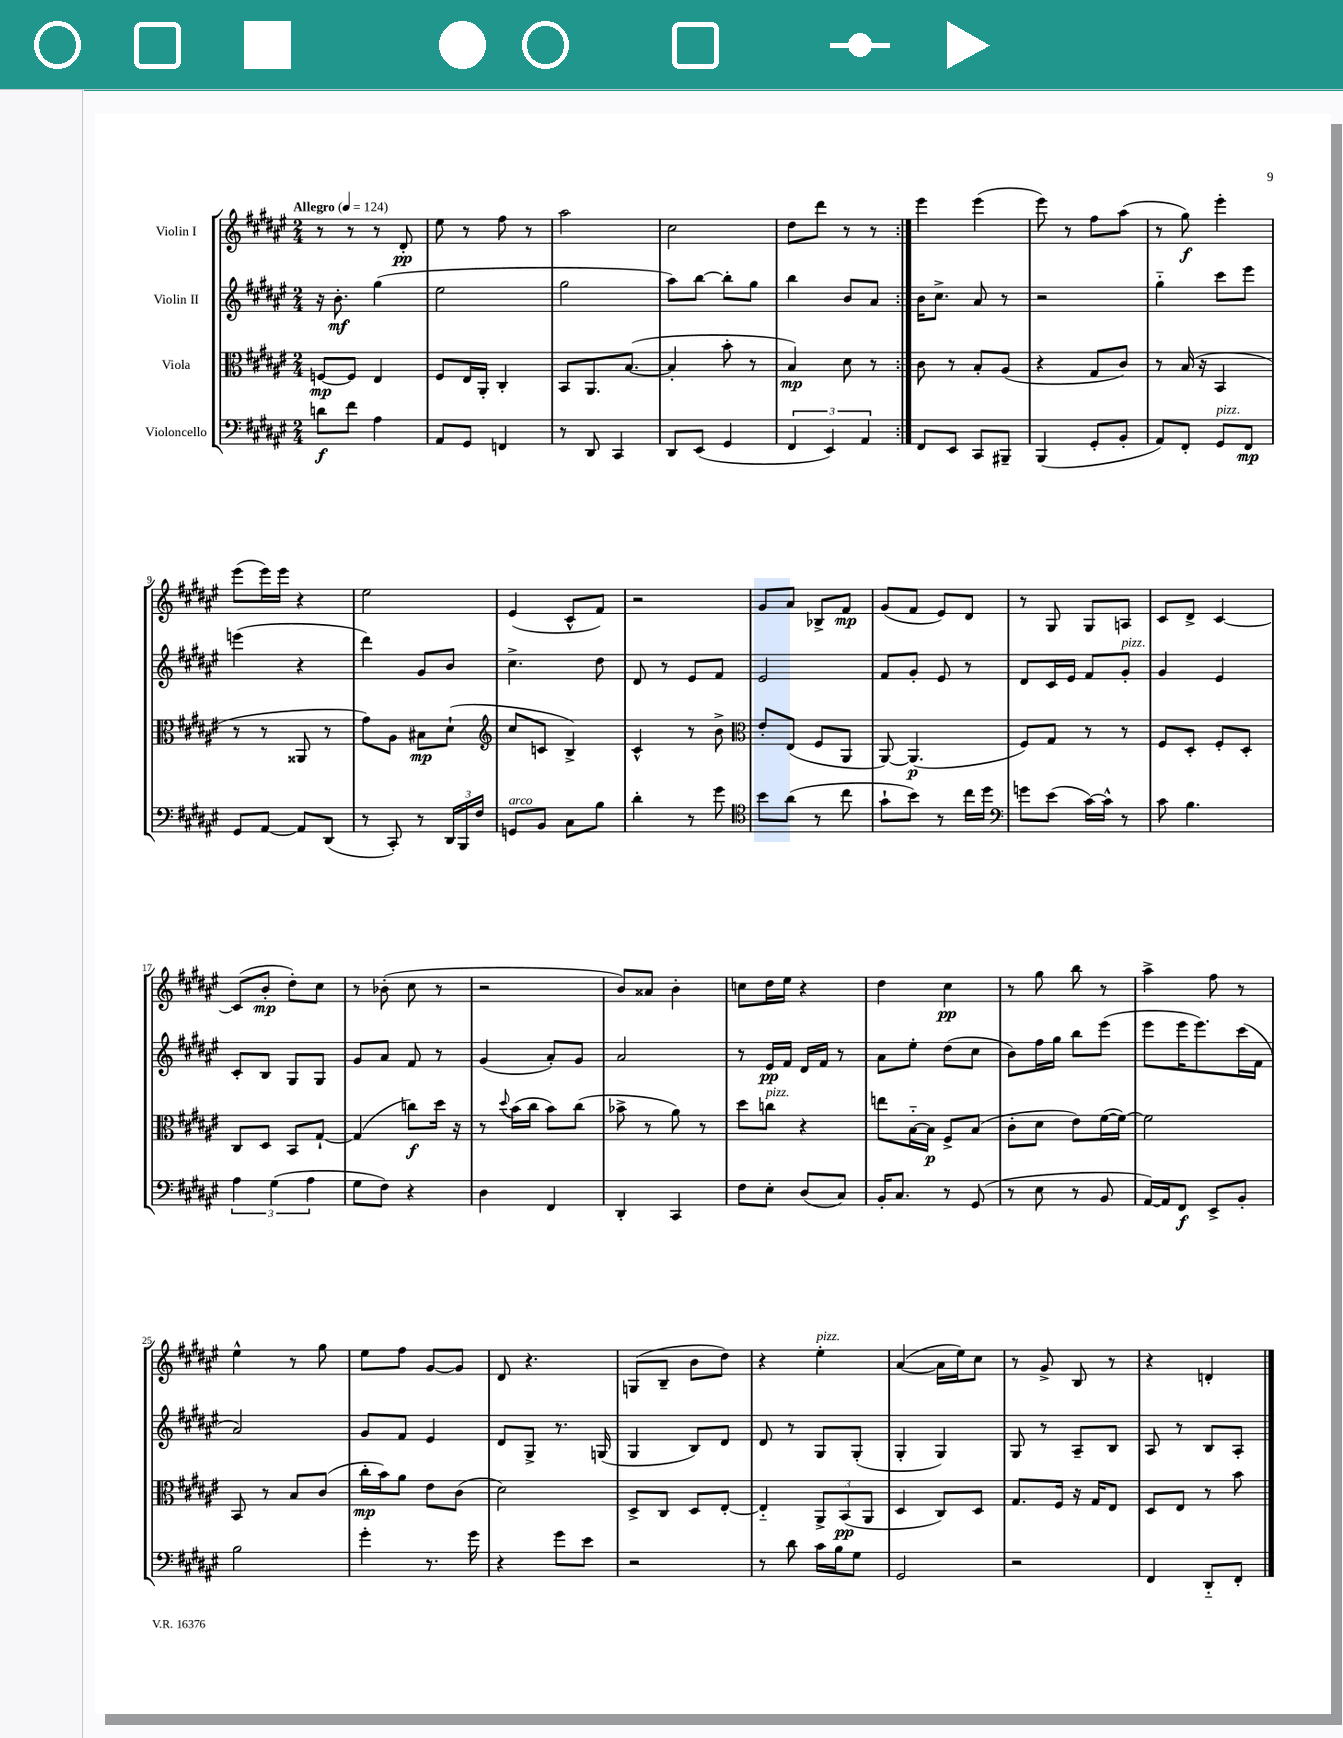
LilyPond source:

<<
\new StaffGroup <<
\new Staff = "s0" \with { instrumentName = "Violin I" } {
    \clef treble \key fis \major \numericTimeSignature \time 2/4 \tempo "Allegro" 4 = 124
    \repeat volta 2 { r8 r8 r8 dis'8-.\pp |
    eis''8 r8 fis''8 r8 |
    ais''2 |
    cis''2 |
    dis''8 dis'''8 r8 r8 | }
    eis'''4 eis'''4( |
    eis'''8) r8 fis''8 ais''8( |
    r8 gis''8\f) eis'''4-. |
    eis'''8( eis'''16) eis'''16 r4 |
    eis''2 |
    eis'4( cis'8-^ fis'8) |
    r2 |
    gis'8 ais'8 bes8-> fis'8\mp |
    gis'8( fis'8 eis'8) dis'8 |
    r8 gis8 gis8 a8 |
    cis'8 dis'8-> cis'4~ |
    cis'8( b'8-.\mp dis''8-.) cis''8 |
    r8 bes'8-.( cis''8 r8 |
    r2 |
    b'8) aisis'8 b'4-. |
    c''8 dis''16 eis''16 r4 |
    dis''4 cis''4\pp |
    r8 gis''8 b''8 r8 |
    ais''4-> fis''8 r8 |
    eis''4-^ r8 gis''8 |
    eis''8 fis''8 gis'8~ gis'8 |
    dis'8 r4. |
    g8( b8-- b'8 dis''8) |
    r4 eis''4-.^\markup { \italic "pizz." } |
    ais'4~( ais'16 eis''16) cis''8 |
    r8 gis'8-> b8 r8 |
    r4 d'4-. \bar "|." |
}
\new Staff = "s1" \with { instrumentName = "Violin II" } {
    \clef treble \key fis \major \numericTimeSignature \time 2/4
    \repeat volta 2 { r16 b'8.-.\mf gis''4( |
    eis''2 |
    gis''2 |
    ais''8) b''8~ b''8-. gis''8 |
    b''4 b'8 ais'8 | }
    b'16 cis''8.-> ais'8 r8 |
    r2 |
    gis''4-_ cis'''8 eis'''8 |
    e'''4( r4 |
    dis'''4) gis'8 b'8 |
    cis''4.-> dis''8 |
    dis'8 r8 eis'8 fis'8 |
    eis'2 |
    fis'8 gis'8-. eis'8 r8 |
    dis'8 cis'16 eis'16 fis'8 gis'8-.^\markup { \italic "pizz." } |
    gis'4 eis'4 |
    cis'8-. b8 gis8 gis8 |
    gis'8 ais'8 fis'8 r8 |
    gis'4( ais'8-.) gis'8 |
    ais'2 |
    r8 eis'16\pp fis'16 dis'16 fis'16 r8 |
    ais'8 eis''8-. dis''8( cis''8 |
    b'8) fis''16 gis''16 b''8 eis'''8( |
    eis'''8 eis'''16 eis'''8.) cis'''16( fis'16 |
    ais'2) |
    gis'8 fis'8 eis'4 |
    dis'8 gis8-> r8. g16( |
    gis4 b8) dis'8 |
    dis'8 r8 gis8 gis8-.( |
    gis4-. gis4) |
    gis8 r8 ais8-- b8 |
    ais8 r8 b8 ais8-. \bar "|." |
}
\new Staff = "s2" \with { instrumentName = "Viola" } {
    \clef alto \key fis \major \numericTimeSignature \time 2/4
    \repeat volta 2 { f8~\mp f8 eis4 |
    fis8 eis16 ais,16-. cis4-. |
    b,8 ais,8. b8.~( |
    b4-. b'8-. r8 |
    b4\mp) dis'8 r8 | }
    cis'8 r8 b8-. ais8( |
    r4 gis8 cis'8) |
    r8 b16( r16 b,4 |
    r8 r8 aisis,8 r8 |
    gis'8) ais8 bis8\mp dis'8-!( |
    \clef treble cis''8 c'8 b4->) |
    cis'4-^ r8 b'8-> |
    \clef alto eis'8-. eis8( fis8 ais,8 |
    ais,8~) ais,4.\p( |
    fis8) gis8 r8 r8 |
    fis8 dis8-. fis8-. dis8-. |
    cis8 dis8 b,8 gis8~-! |
    gis4( c''8\f) dis''16 r16 |
    r8 \appoggiatura { dis''8 } b'16( cis''16 b'8) cis''8( |
    bes'8-> r8 ais'8) r8 |
    dis''8 c''8^\markup { \italic "pizz." } r4 |
    e''8 b16~-_ b16\p fis8-> b8( |
    cis'8-. dis'8 eis'8) fis'16~( fis'16~) |
    fis'2 |
    b,8 r8 b8 cis'8( |
    cis''16-.\mp b'16) ais'8 eis'8 cis'8( |
    dis'2) |
    dis8-> cis8 dis8 eis8~-. |
    eis4-_ \tuplet 3/2 { ais,8-> b,8\pp( ais,8 } |
    dis4 cis8) dis8 |
    gis8. fis16 r16 gis16 eis8 |
    dis8 eis8 r8 b'8 \bar "|." |
}
\new Staff = "s3" \with { instrumentName = "Violoncello" } {
    \clef bass \key fis \major \numericTimeSignature \time 2/4
    \repeat volta 2 { d'8\f fis'8 ais4 |
    ais,8 gis,8 f,4 |
    r8 dis,8 cis,4 |
    dis,8 eis,8( gis,4 |
    \tuplet 3/2 { fis,4 eis,4) ais,4 } | }
    fis,8 eis,8 cis,8 bis,,8-- |
    b,,4( gis,8-. b,8-. |
    ais,8) fis,8-. gis,8^\markup { \italic "pizz." } fis,8\mp |
    gis,8 ais,8~ ais,8 dis,8( |
    r8 cis,8-.) r8 \tuplet 3/2 { dis,16 b,,16 fis16 } |
    g,8^\markup { \italic "arco" } b,8 cis8 b8 |
    dis'4-. r8 gis'8 |
    \clef tenor b'8 ais'8( r8 cis''8 |
    gis'8-! b'8) r8 cis''16 dis''16 |
    \clef bass g'8 eis'8( cis'16~) cis'16-^ r8 |
    cis'8 b4. |
    \tuplet 3/2 { ais4 gis4( ais4 } |
    gis8 fis8) r4 |
    dis4 fis,4 |
    dis,4-. cis,4 |
    fis8 eis8-. dis8( cis8) |
    b,16-. cis8. r8 gis,8( |
    r8 eis8 r8 b,8 |
    ais,16~) ais,16 fis,8\f eis,8-> b,8-. |
    b2 |
    gis'4-. r8. gis'16 |
    r4 gis'8 eis'8 |
    r2 |
    r8 dis'8 cis'16 b16 gis8 |
    gis,2 |
    r2 |
    fis,4 dis,8-_ fis,8-. \bar "|." |
}
>>
>>
